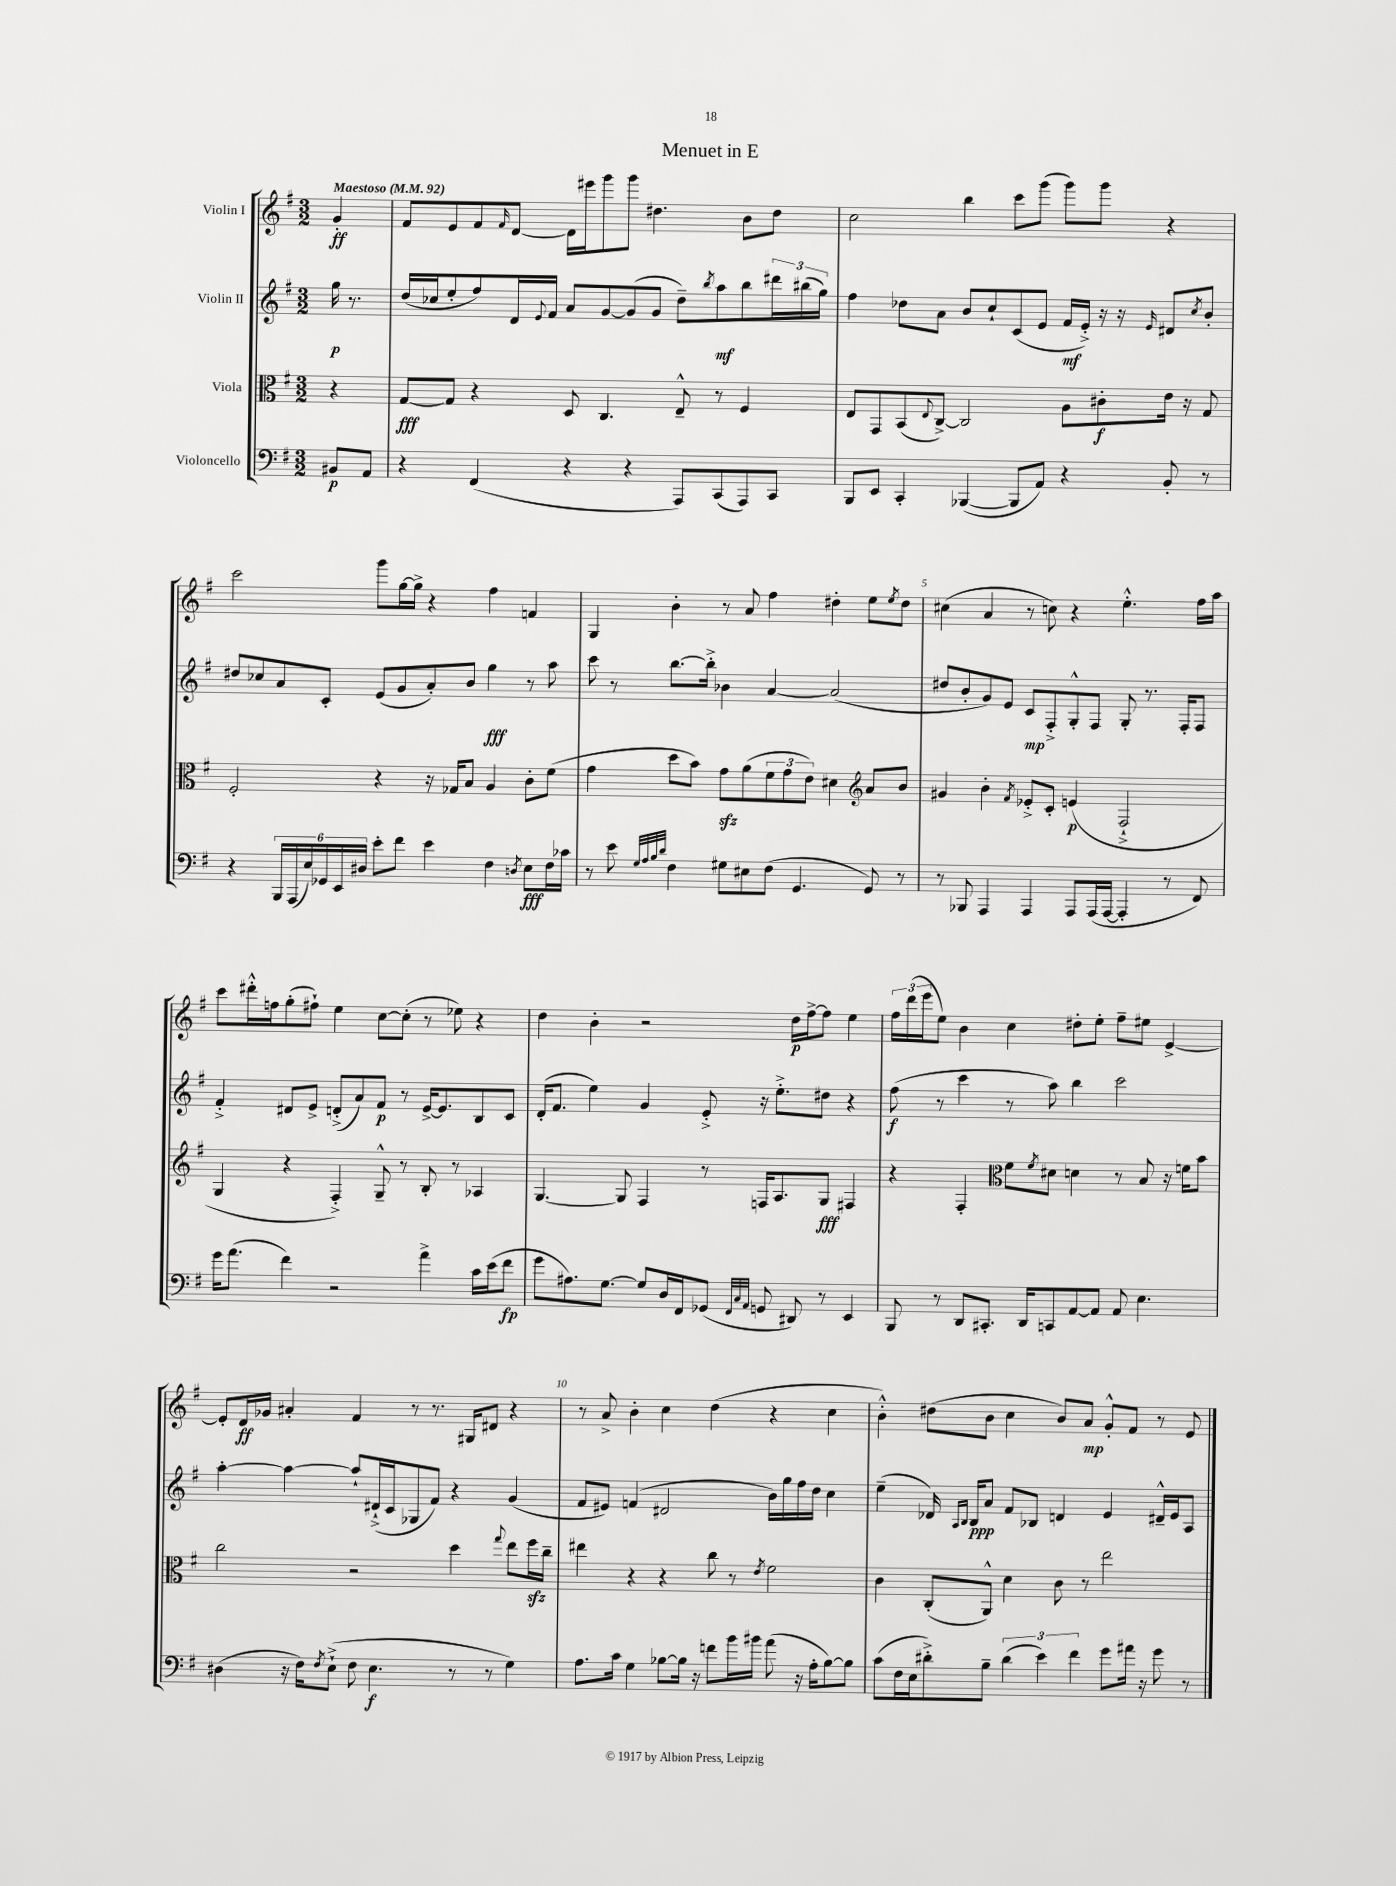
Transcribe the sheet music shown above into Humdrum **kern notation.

**kern	**kern	**kern	**kern
*staff4	*staff3	*staff2	*staff1
*clefF4	*clefC3	*clefG2	*clefG2
*k[f#]	*k[f#]	*k[f#]	*k[f#]
*M3/2	*M3/2	*M3/2	*M3/2
*MM92	*MM92	*MM92	*MM92
8BB#/L	4r	16gg\	4g'/
.	.	8.r	.
8AA/J	.	.	.
=	=	=	=
4r	[8G/L	(16dd/LL	8f#/L
.	.	16cc-/J	.
.	8G/]J	8ee'/	8e/
(4FF#/	4r	8ff#/)	8f#/
.	.	.	16qqf#/
.	.	16d/L	[8d/J
.	.	8qqe/	.
.	.	16f#/JJ	.
4r	8D/	8a/L	16d\]LL
.	.	.	16eee#\J
.	4.C/	[8g/	8ggg\
4r	.	(8g/]	8ggg\J
.	.	8g/J	4.dd#\
8AAA/L)	8E~^^/	8dd~\L)	.
.	.	8qbb/	.
(8CC/	8r	8aa\	.
8AAA/)	4F#/	8bb\	8b\L
8CC/J	.	24ddd#\L	8dd#\J
.	.	(24bb#\	.
.	.	24gg\JJ)	.
=	=	=	=
8BBB/L	8E/L	4ff#\	2cc\
8EE/J	8GG/	.	.
4CC'/	(8BB/	8dd-\L	.
.	8qqE/	.	.
.	[8C^/J)	8a\J	.
([4BBB-/	2C/]	8b/L	4bb\
.	.	8cc`/	.
8BBB-/]L	.	(8c/	8ccc\L
8AA/J)	.	8e/J	(8ggg\J
4r	8A\L	16f#/LL	8ggg\L)
.	.	16e'^/JJ)	.
.	8c#'\	16r	8ggg\J
.	.	16r	.
.	.	16qqe/	.
8BB'/	16e\Jk	8d#/L	4r
.	16r	.	.
.	.	8qcc/	.
8r	8G/	8b'/J	.
=	=	=	=
4r	2F#'/	8dd#/L	2ccc\
.	.	8cc-/	.
24BBB/LL	.	8a/	.
(24AAA/	.	.	.
24E/)	.	.	.
24GG-/	.	8c'/J	.
24EE/	.	.	.
24D#/JJ	.	.	.
8e'\L	4r	(8e/L	8ggg\L
8f#\J	.	8g/	[16gg\L
.	.	.	16gg^\]JJ
4e\	16r	8a'/)	4r
.	16G-/LK	.	.
.	8B/J	8b/J	.
4F#\	4A/	4gg\	4ff#\
8qD/	.	.	.
8E\L	8c'\L	8r	4f/
16F#\L	(8f#\J	8aa\	.
16c-\JJ	.	.	.
=	=	=	=
8r	4g\	8ccc\	4G/
8e\	.	8r	.
32qqG/LLL	.	.	.
32qqA/	.	.	.
32qqB/	.	.	.
32qqd/JJJ	.	.	.
4F#\	8dd\L	[8.bb\L	4b'\
.	8b\J)	.	.
.	.	16bb'^\]Jk	.
8G#\L	8g\L	4b-\	8r
8E#\	(8a\	.	8a/
(8F#\J	12f#\	[4a/	4ff#\
.	12g\	.	.
4.GG/	.	.	.
.	12e\J)	.	.
.	4d#\	(2a/]	4dd#'\
*	*clefG2	*	*
8GG/)	8a/L	.	8ee\L
.	.	.	8qee/
8r	8b/J	.	8dd#\J
=	=	=	=
8r	4g#/	8dd#/L	(4cc#\
8BBB-/	.	8b'/	.
4AAA/	4b'\	8g/)	4a/
.	.	8e/J	.
.	8qf#/	.	.
4AAA/	8e-'^/L	8c/L	8r
.	8c'/J	8F#'^/	8cc\)
8AAA/L	(4e/	8G'^^/	4r
(16AAA/L	.	8F#/J	.
[16AAA/JJ	.	.	.
4AAA'/]	2F#`^/	8G'/	4.ee'^^\
.	.	8.r	.
8r	.	.	.
.	.	16F#'/LK	.
8FF#/)	.	8F#/J	16ff#\LL
.	.	.	16aa\JJ
=	=	=	=
16g\LK	4G/	4f#'^/	8ccc\L
(8.a\J	.	.	.
.	.	.	16ddd#'^^\L
.	.	.	16ff\J
4f#\)	4r	8d#/L	(8gg'\
.	.	8e^/J	8ff#`\J)
2r	4F#'^/)	(8d'^/L	4ee\
.	.	8a/)	.
.	8G~^^/	8f#/J	[8cc\L
.	8r	8r	(8cc'\]J
4a^\	8B'/	[16e^/LK	8r
.	.	8.e/]	.
.	8r	.	8ee-\)
16c\LL	4A-/	8B/	4r
(16e\J	.	.	.
8f#\J	.	8c/J	.
=	=	=	=
8g\L	[4.G/	(16d'/LK	4dd\
.	.	8.f#/J	.
8.A#\)	.	.	.
.	.	4ee\)	4b'\
[8.G\J	.	.	.
.	8G/]	.	.
8G/]L	4F#/	4g/	2r
16D/L	.	.	.
16FF#/J	.	.	.
(8GG-/J	8r	8e'^/	.
32qqFF#/LLL	.	.	.
32qqC/	.	.	.
32qqAA/JJJ	.	.	.
8GG/	16F/LK	16r	.
.	8.A/	8.ee'^\L	.
8DD#/)	.	.	16dd\LL
.	.	.	[16ff#^\J
8r	8G/J	8dd#\J	8ff#\]J
4EE/	4F#/	4r	4ee\
=	=	=	=
8BBB/	4r	(8ff#\	24ff#\LL
.	.	.	(24ddd\
.	.	.	24eee\J
8r	.	8r	8ee\J)
8DD/L	4F#'/	4ccc\	4b\
8.CC#'/J	.	.	.
*	*clefC3	*	*
.	8f#\L	8r	4cc\
16DD/LK	.	.	.
.	8qf#/	.	.
8CC/	8d#\J	8aa\)	.
[8AA/	4d\	4bb\	8dd#'\L
8AA/]J	.	.	8ee'\J
8AA/	8r	2ccc\	8ff#~\L
4.E\	8B/	.	8ee#\J
.	16r	.	[4e^/
.	16f\LK	.	.
.	8b\J	.	.
=	=	=	=
(4D#\	2cc\	[4aa'\	8e'/]L
.	.	.	16d/L
.	.	.	16g-/JJ
16r	.	4aa\_	4a#'/
16F#\LK)	.	.	.
8qF#/	.	.	.
(8E`^\J	.	.	.
8F#\	2r	8aa`/]L	4f#/
4.E\	.	(16d#`^/L	.
.	.	16c/J	.
.	.	8G-/	8r
.	.	8f#/J)	8.r
8r	4dd\	4r	.
.	.	.	16G#/LK
8r	.	.	8d#/J
.	8qqgg/	.	.
4G\)	8ee\L	(4g/	4r
.	16ff#\L	.	.
.	16cc~\JJ	.	.
=	=	=	=
8.A\L	4ee#\	8f#/L	8r
.	.	8e#/J)	8a^/
16c\Jk	.	.	.
4G\	4r	(4f/	4b'\
[8B-\L	4r	2d#/	4cc\
16B-\]Jk	.	.	.
16r	.	.	.
8f\L	8cc\	.	(4dd\
16b\L	8r	.	.
16b#\JJ	.	.	.
.	8qe/	.	.
(8a\	2f#\	16b\LL)	4r
.	.	16gg\	.
16r	.	16ff#\	.
16A'\LK	.	16dd\JJ	.
[8B-\)	.	4cc\	4cc\
8B-\]J	.	.	.
=	=	=	=
(8c\L	4c\	(4ee~\	4b'^^\)
16F#\L	.	.	.
16E\J	.	.	.
8d#'^\)	(8C'/L	16d-/)	(8dd#\L
.	.	16qqA/LL	.
.	.	16qqB/JJ	.
.	.	16B/LK	.
8B~\J	8AA^^/J)	8a/J	8b\J
(6d#\	4d\	8f#/L	4cc\
.	.	8B-/J	.
6e\)	.	.	.
.	8c\	4d/	8b/L)
6f#\	.	.	.
.	8r	.	8a/J
8g\L	2ee\	4e/	8g'^^/L
16a#\Jk	.	.	8f#/J
16r	.	.	.
8g\	.	16d#~^^/LL	8r
.	.	16e/J	.
8r	.	8A/J	8e/
==	==	==	==
*-	*-	*-	*-
